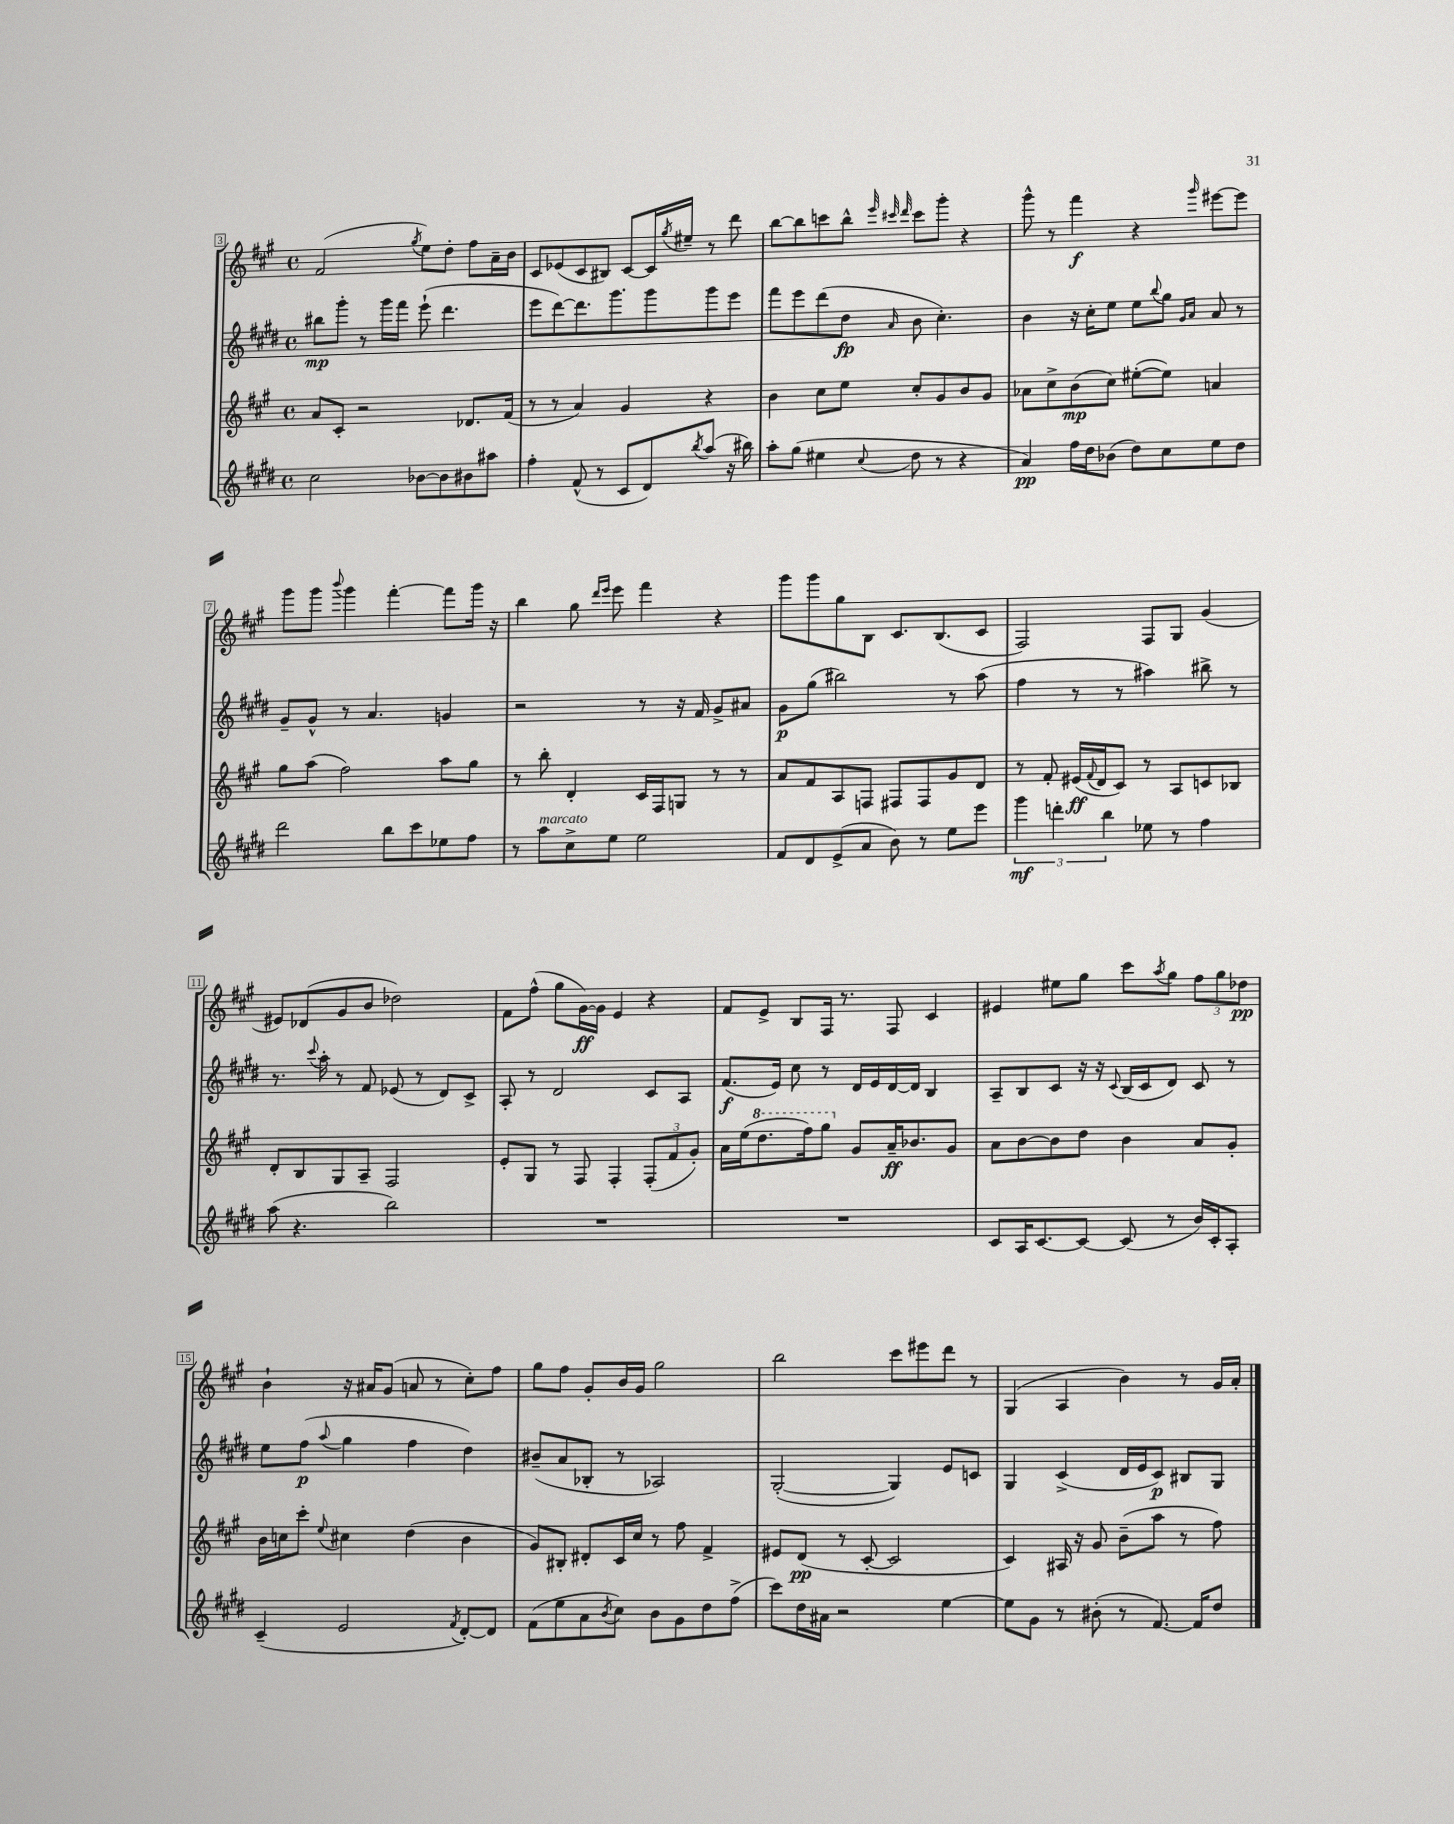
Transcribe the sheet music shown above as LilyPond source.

<<
\new StaffGroup <<
\new Staff = "s0" {
    \clef treble \key a \major \defaultTimeSignature \time 4/4
    fis'2( \acciaccatura { gis''8 } e''8) d''8-. fis''8 a'16-- b'16 |
    cis'8 ees'8( cis'8 bis8) cis'8~ cis'16 \acciaccatura { gis''8 } eis''16-- r8 d'''8 |
    b''8~ b''8 c'''8 b''8-^ \grace { e'''32 cis'''32 d'''32 } cis'''8 gis'''8-. r4 |
    gis'''8-^ r8 fis'''4\f r4 \grace { gis'''16 } eis'''8~ eis'''8 |
    gis'''8 gis'''8 \appoggiatura { b'''8 } gis'''4 fis'''4~-. fis'''8 gis'''16 r16 |
    b''4 gis''8 \grace { d'''16 e'''16 } e'''8 fis'''4 r4 |
    gis'''8 gis'''8 gis''8 b8 cis'8. b8.( cis'8 |
    fis2) fis8 gis8 gis'4( |
    eis'8) des'8( gis'8 b'8 des''2) |
    fis'8 fis''8-^( gis''8 gis'16~\ff) gis'16 e'4 r4 |
    fis'8 e'8-> b8 fis16 r8. fis8 cis'4 |
    eis'4 eis''8 gis''8 cis'''8 \acciaccatura { a''8 } gis''8 \tuplet 3/2 { fis''8 gis''8 des''8\pp } |
    b'4-! r16 ais'16 gis'8( a'8 r8 cis''8-.) fis''8 |
    gis''8 fis''8 gis'8-. b'16 gis'16 gis''2 |
    b''2 cis'''8 eis'''8 d'''8 r8 |
    gis4( a4 b'4) r8 gis'16 a'16-. \bar "|." |
}
\new Staff = "s1" {
    \clef treble \key e \major \defaultTimeSignature \time 4/4
    bis''8\mp gis'''8-. r8 gis'''16 fis'''16 e'''8-!( dis'''4. |
    e'''8 dis'''8~) dis'''8. gis'''8. gis'''8 gis'''8 e'''8 |
    fis'''8 e'''8 dis'''8( dis''8\fp \grace { a'16 } b'8 cis''4.-.) |
    b'4 r16 cis''16-. e''8 e''8 \appoggiatura { b''8 } gis''8 \grace { gis'16 a'16 } a'8 r8 |
    gis'8-- gis'8-^ r8 a'4. g'4 |
    r2 r8 r16 fis'16 gis'8-> ais'8 |
    gis'8\p gis''8( bis''2) r8 a''8( |
    fis''4 r8 r8 ais''4) bis''8-> r8 |
    r8. \appoggiatura { cis'''8 } a''16-. r8 fis'8 ees'8( r8 dis'8) cis'8-> |
    a8-. r8 dis'2 cis'8 a8 |
    fis'8.\f( e'16) cis''8 r8 dis'16 e'16 dis'16~ dis'16 b4 |
    a8-- b8 cis'8 r16 r16 \appoggiatura { cis'8 } b16( cis'16 dis'8) cis'8 r8 |
    e''8 fis''8\p( \appoggiatura { a''8 } gis''4 fis''4 dis''4) |
    bis'8--( a'8 bes8-. r8 aes2) |
    gis2~-.( gis4) e'8 c'8 |
    gis4 cis'4->( dis'16 e'16 cis'8\p) bis8 gis8 \bar "|." |
}
\new Staff = "s2" {
    \clef treble \key a \major \defaultTimeSignature \time 4/4
    a'8 cis'8-. r2 des'8. fis'16( |
    r8 r8 a'4) gis'4 r4 |
    b'4 cis''8 e''8 cis''8-. gis'8 b'8 gis'8 |
    aes'8 cis''8-> b'8\mp( cis''8) eis''8~-.( eis''8) a'4 |
    gis''8 a''8( fis''2) a''8 gis''8 |
    r8 b''8-. d'4-. cis'16 fis16 g8 r8 r8 |
    a'8 fis'8 a8 f8 fis8 fis8 gis'8 d'8 |
    r8 fis'8-. eis'16\ff( \appoggiatura { fis'8 } d'16 cis'8) r8 a8 c'8 bes8 |
    d'8-. b8 gis8 a8-- fis2 |
    e'8-. gis8 r8 fis8 fis4-. \tuplet 3/2 { fis8-.( fis'8 gis'8-.) } |
    a'16 e''16( \ottava #1 d'''8. fis'''16) gis'''8 \ottava #0 gis'8 a'16--\ff bes'8. gis'8 |
    a'8 b'8~ b'8 d''8 b'4 a'8 gis'8-. |
    b'16 c''16 cis'''8-. \appoggiatura { e''8 } cis''4 d''4( b'4 |
    gis'8) bis8-. dis'8-. cis'16 cis''16 r8 fis''8 fis'4-> |
    eis'8 d'8\pp( r8 cis'8~-. cis'2 |
    cis'4) ais16 r16 gis'8 b'8--( a''8 r8 fis''8) \bar "|." |
}
\new Staff = "s3" {
    \clef treble \key e \major \defaultTimeSignature \time 4/4
    cis''2 bes'8~ bes'8 bis'8 ais''8 |
    fis''4-. fis'8-^( r8 cis'8 dis'8) \acciaccatura { b''8 } a''8( r16 bis''16) |
    a''8-. gis''8( eis''4 \appoggiatura { cis''8 } dis''8 r8 r4 |
    a'4\pp) fis''16 dis''16 bes'8( dis''8) cis''8 e''8 dis''8 |
    dis'''2 b''8 cis'''8 ees''8 fis''8 |
    r8 a''8^\markup { \italic "marcato" } cis''8-> e''8 e''2 |
    fis'8 dis'8 e'8->( a'8 b'8) r8 e''8 e'''8 |
    \tuplet 3/2 { gis'''4\mf d'''4-. b''4 } ees''8 r8 fis''4 |
    a''8( r4. b''2) |
    R1 |
    R1 |
    cis'8 a16 cis'8.~ cis'8~ cis'8( r8 b'16) cis'16-. a8-. |
    cis'4--( e'2 \acciaccatura { fis'8 } dis'8~-.) dis'8 |
    fis'8( e''8 a'8 \acciaccatura { b'8 } cis''8) b'8 gis'8 dis''8 fis''8->( |
    cis'''8) dis''16 ais'16 r2 e''4~ |
    e''8 gis'8 r8 bis'8-.( r8 fis'8.~) fis'16 dis''8 \bar "|." |
}
>>
>>
\layout { \context { \Score currentBarNumber = #3 \override BarNumber.stencil = #(make-stencil-boxer 0.1 0.3 ly:text-interface::print) } }
